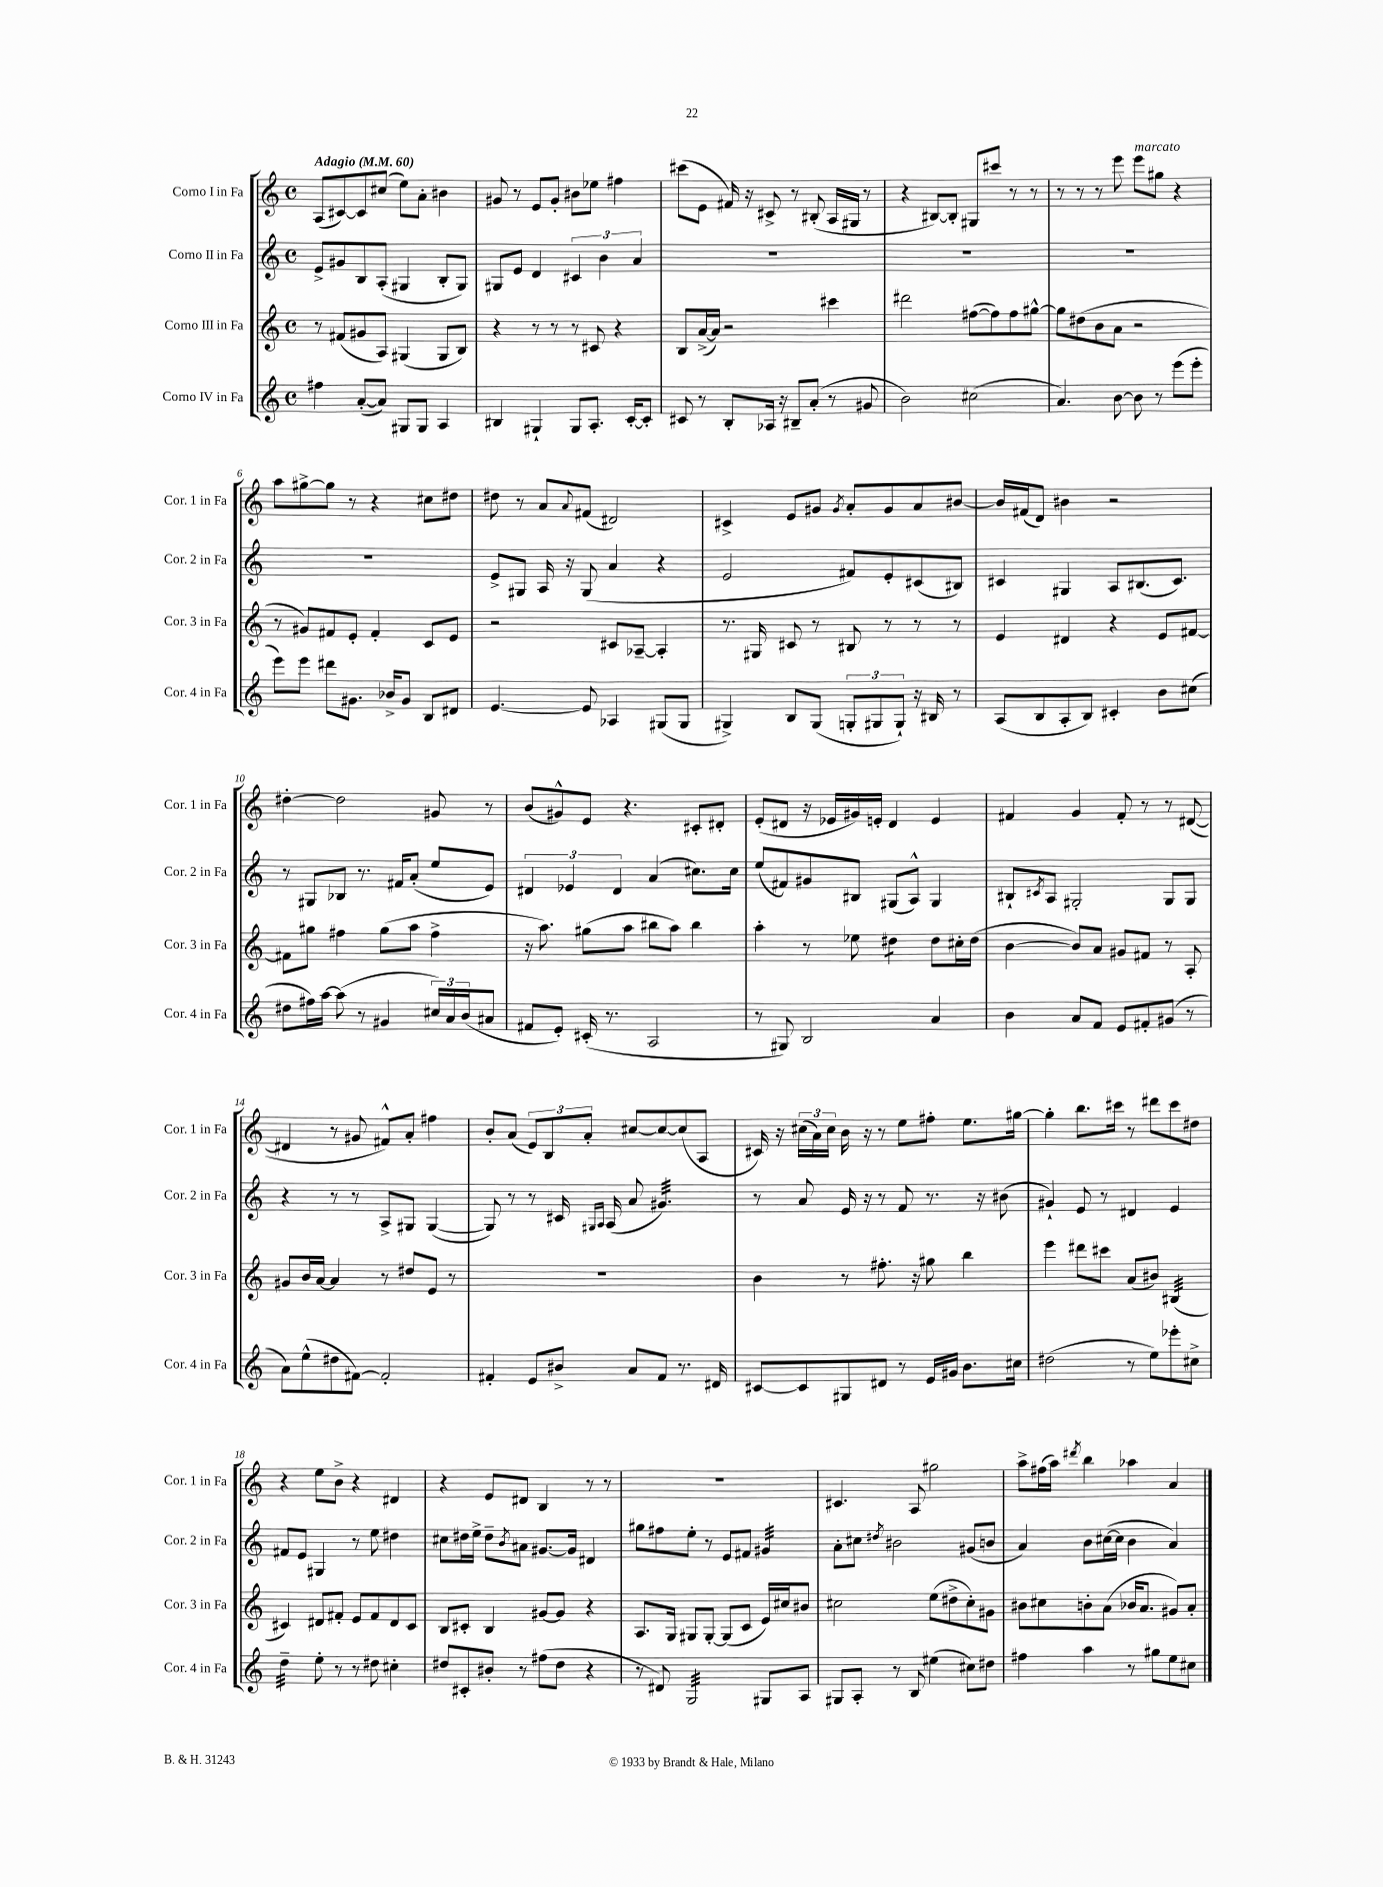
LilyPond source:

<<
\new StaffGroup <<
\new Staff = "s0" \with { instrumentName = "Corno I in Fa" shortInstrumentName = "Cor. 1 in Fa" } {
    \clef treble \key c \major \defaultTimeSignature \time 4/4 \tempo "Adagio" 4 = 60
    a8( cis'8~) cis'8 cis''8( e''8) a'8-. bis'4 |
    gis'8 r8 e'8 gis'8-. bis'8 ees''8 fis''4 |
    cis'''8( e'8 fis'16) r16 cis'8-> r8 bis8-.( a16 gis16 r8 |
    r4 bis8~) bis8-. gis8 cis'''8 r8 r8 |
    r8 r8 r8 e'''8 e'''8^\markup { \italic "marcato" } gis''8 r4 |
    a''8 gis''8~-> gis''8 r8 r4 cis''8 dis''8 |
    dis''8 r8 a'8 \appoggiatura { a'8 } fis'8( dis'2) |
    cis'4-> e'8 gis'8 \acciaccatura { gis'8 } a'8-. gis'8 a'8 bis'8~ |
    bis'16 fis'16( d'8) bis'4 r2 |
    dis''4~-. dis''2 gis'8 r8 |
    b'8( gis'8-^) e'8 r4. cis'8-. dis'8-. |
    e'8-.( dis'8 r16 ees'16 gis'16) e'16-. dis'4 e'4 |
    fis'4 g'4 fis'8-. r8 r8 dis'8~( |
    dis'4 r8 gis'8 fis'8-^) a'8-. fis''4 |
    b'8-. a'8( \tuplet 3/2 { e'8) b8 a'8-. } cis''8~ cis''8~ cis''8( a8 |
    cis'16) r16 \tuplet 3/2 { cis''16( a'16) cis''16 } b'16 r16 r8 e''8 fis''8-. e''8. gis''16~ |
    gis''4-. b''8. cis'''16 r8 dis'''8 cis'''8 dis''8 |
    r4 e''8 b'8-> r4 dis'4 |
    r4 e'8 dis'8 b4 r8 r8 |
    R1 |
    cis'4. a8 gis''2 |
    a''8-> fis''16( a''16) \acciaccatura { dis'''8 } b''4 aes''4 a'4 \bar "|." |
}
\new Staff = "s1" \with { instrumentName = "Corno II in Fa" shortInstrumentName = "Cor. 2 in Fa" } {
    \clef treble \key c \major \defaultTimeSignature \time 4/4
    e'8-> gis'8 b8 a8-.( gis4 b8-. gis8) |
    gis8 e'8 d'4 \tuplet 3/2 { cis'4 b'4 a'4 } |
    R1 |
    R1 |
    R1 |
    R1 |
    e'8-> gis8 a16 r16 gis8( a'4 r4 |
    e'2 fis'8) e'8-. cis'8( bis8) |
    cis'4 gis4 a8 bis8.( cis'8.) |
    r8 gis8 bes8 r8. fis'16 a'8-.( e''8 e'8) |
    \tuplet 3/2 { dis'4 ees'4 dis'4 } a'4( cis''8.) cis''16 |
    e''8( fis'8) gis'8 bis8 gis8( a8-^) gis4 |
    bis8-! \acciaccatura { cis'8 } a8 gis2-. gis8 gis8 |
    r4 r8 r8 a8-> gis8 gis4~( |
    gis8) r8 r8 cis'16 \grace { gis16 a16 } a16( a'8 gis'4.:32) |
    r8 a'8 e'16 r16 r8 f'8 r8. r16 bis'8( |
    gis'4-!) e'8 r8 dis'4 e'4 |
    fis'8 e'8 gis4 r8 e''8 dis''4 |
    cis''8 dis''16 e''16-> dis''8-- \acciaccatura { b'8 } ais'8 gis'8.~ gis'16 dis'4 |
    gis''8 fis''8 e''8-. r8 e'8 fis'8 gis'4:32 |
    a'8-. cis''8 \acciaccatura { dis''8 } bis'2 gis'8( b'8 |
    a'4) b'8 cis''16~( cis''16 b'4 a'4) \bar "|." |
}
\new Staff = "s2" \with { instrumentName = "Corno III in Fa" shortInstrumentName = "Cor. 3 in Fa" } {
    \clef treble \key c \major \defaultTimeSignature \time 4/4
    r8 fis'8( gis'8 a8) gis4( gis8 b8) |
    r4 r8 r8 r8 cis'8 r4 |
    b8 a'16~->( a'16) r2 cis'''4 |
    dis'''2 fis''8~( fis''8) fis''8 gis''8~-^ |
    gis''8 dis''8( b'8 a'8 r2 |
    r8 gis'8) fis'8 e'8-. fis'4-. c'8 e'8 |
    r2 cis'8 aes8~-- aes4-. |
    r8. gis16 cis'8 r8 bis8 r8 r8 r8 |
    e'4 dis'4 r4 e'8 fis'8~ |
    fis'8 gis''8 fis''4 gis''8( a''8 fis''4-> |
    r16 a''8.) gis''8( a''8 bis''8 a''8) bis''4 |
    a''4-. r8 ees''8 dis''4:8 dis''8 cis''16-. dis''16( |
    b'4~ b'8) a'8 gis'8 fis'8 r8 a8-. |
    gis'8 b'16 a'16~ a'4 r8 dis''8 e'8 r8 |
    R1 |
    b'4 r8 fis''8.-. r16 gis''8 b''4 |
    e'''4 dis'''8 cis'''8 a'8( bis'8) bis4:32( |
    cis'4) dis'8 fis'8-. e'8 fis'8 dis'8 cis'8 |
    b8 cis'8-. b4 gis'8~ gis'8 r4 |
    a8. g16 gis8 gis8~-. gis8( c'8 e'16) cis''16 bis'8 |
    cis''2 e''8( dis''8-> cis''8-.) gis'8 |
    bis'8 cis''8 b'8-. a'8( bes'16 a'8. gis'8) a'8-. \bar "|." |
}
\new Staff = "s3" \with { instrumentName = "Corno IV in Fa" shortInstrumentName = "Cor. 4 in Fa" } {
    \clef treble \key c \major \defaultTimeSignature \time 4/4
    fis''4 a'8~-.( a'8) gis8 gis8 a4 |
    bis4 gis4-! gis8 a8.-. c'16~-. c'8-. |
    cis'8 r8 b8-. aes16 r16 bis8-- a'8-.( r8 gis'8 |
    b'2) cis''2( |
    a'4.) b'8~ b'8 r8 e'''8( e'''8-. |
    e'''8) e'''8 dis'''8 gis'8. bes'16-> gis'8 b8 dis'8 |
    e'4.~ e'8 aes4 gis8( gis8 |
    gis4->) b8 gis8( \tuplet 3/2 { g8-. gis8 gis8-!) } r16 bis16 r8 |
    a8( b8 a8-. b8) cis'4-. b'8 cis''8( |
    dis''8 fis''16) a''16~ a''8( r8 gis'4 \tuplet 3/2 { cis''16) a'16 b'16( } ais'8 |
    fis'8 e'8-.) cis'16-.( r8. a2 |
    r8 gis8) b2 a'4 |
    b'4 a'8 f'8 e'8 fis'8-. gis'8( r8 |
    a'8) e''8-^( dis''8 fis'8~) fis'2-. |
    fis'4-. e'8 bis'8-> a'8 fis'8 r8. dis'16 |
    cis'8~ cis'8 gis8 dis'8 r8 e'16 gis'16 b'8. cis''16 |
    dis''2( r8 e''8) ees'''8-. cis''8-> |
    d''4:32-- e''8-. r8 r8 dis''8 cis''4-. |
    dis''8 cis'8-. bis'8-. r8 fis''8( dis''8 r4 |
    r8 dis'8) g2:32 gis8 a8 |
    gis8 a8-. r8 b8 eis''4( cis''8) dis''8 |
    fis''4 a''4 r8 gis''8 e''8 cis''8 \bar "|." |
}
>>
>>
